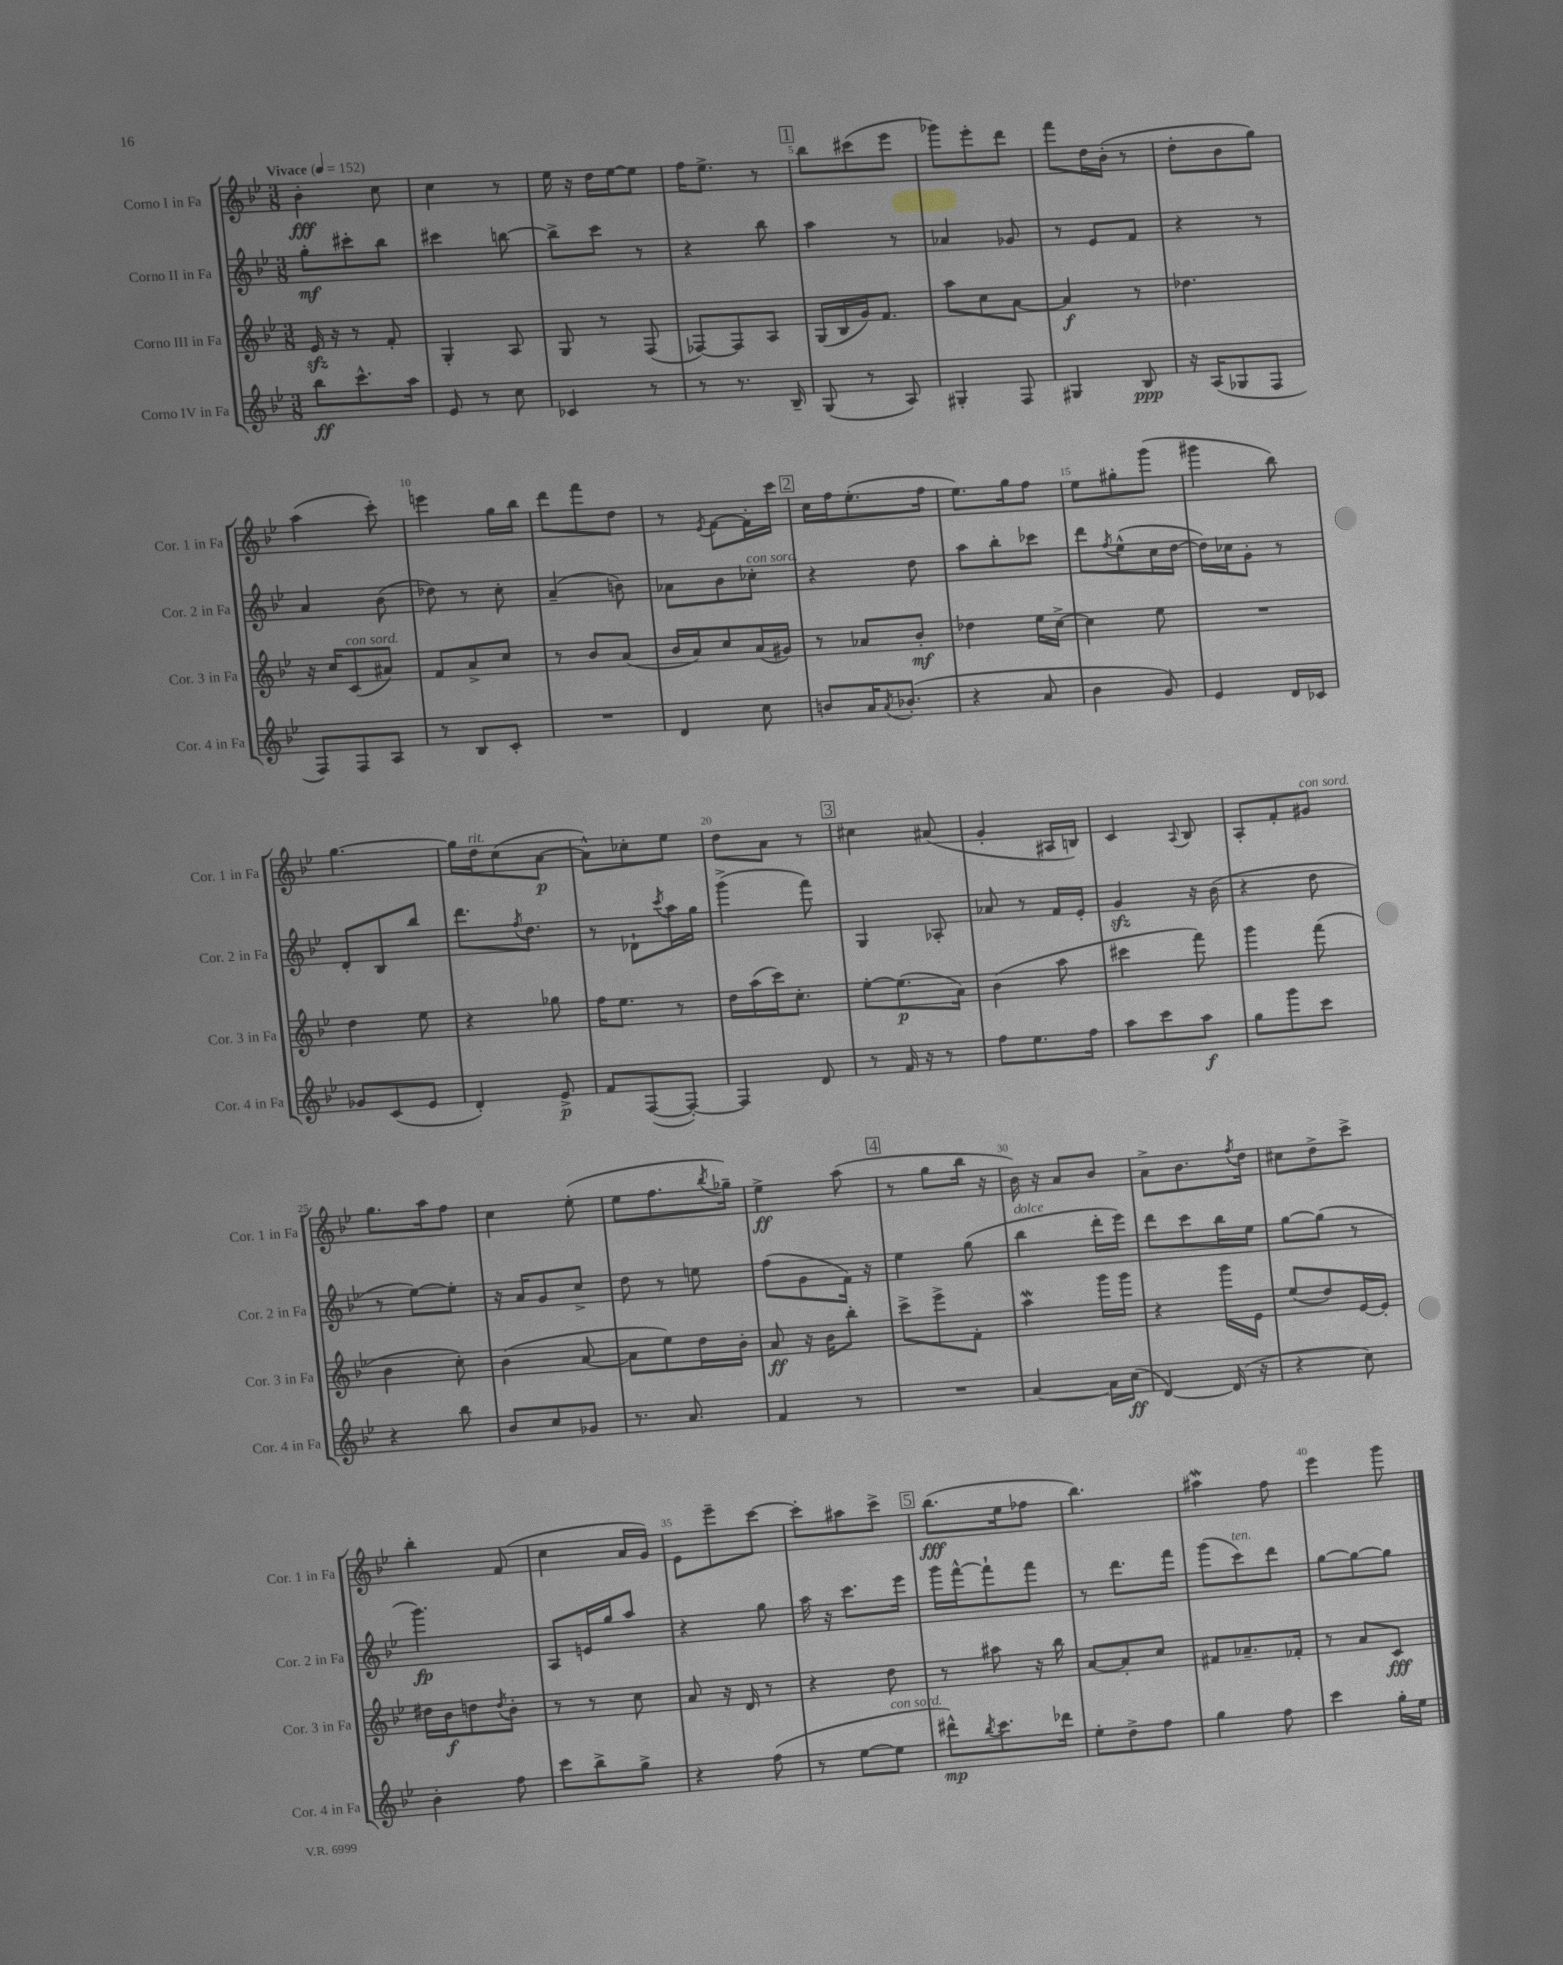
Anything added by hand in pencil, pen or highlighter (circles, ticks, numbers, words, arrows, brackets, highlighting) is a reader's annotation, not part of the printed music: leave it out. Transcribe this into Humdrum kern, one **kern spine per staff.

**kern	**dynam	**kern	**dynam	**kern	**dynam	**kern	**dynam
*part4	*part4	*part3	*part3	*part2	*part2	*part1	*part1
*staff4	*staff4	*staff3	*staff3	*staff2	*staff2	*staff1	*staff1
*I"Corno IV in Fa	*	*I"Corno III in Fa	*	*I"Corno II in Fa	*	*I"Corno I in Fa	*
*I'Cor. 4 in Fa	*	*I'Cor. 3 in Fa	*	*I'Cor. 2 in Fa	*	*I'Cor. 1 in Fa	*
*clefG2	*	*clefG2	*	*clefG2	*	*clefG2	*
*k[b-e-]	*	*k[b-e-]	*	*k[b-e-]	*	*k[b-e-]	*
*M3/8	*	*M3/8	*	*M3/8	*	*M3/8	*
*MM152	*	*MM152	*	*MM152	*	*MM152	*
=1	=1	=1	=1	=1	=1	=1	=1
!	!	!	!	!	!	!LO:TX:a:B:t=Vivace	!
8bb-\L	ff	16e-zz/	.	8gg'\L	mf	4b-'\	fff
.	.	16r	.	.	.	.	.
8.ccc^^\	.	8r	.	8ccc#X'\	.	.	.
.	.	8f'/	.	8bb-\J	.	8cc\	.
16aa\Jk	.	.	.	.	.	.	.
=2	=2	=2	=2	=2	=2	=2	=2
8e-/	.	4G'/	.	4ccc#X\	.	4cc\	.
8r	.	.	.	.	.	.	.
8cc\	.	8A/	.	[8bbn\	.	8r	.
=3	=3	=3	=3	=3	=3	=3	=3
4c-X/	.	8G/	.	8bb^\L]	.	16ee-\	.
.	.	.	.	.	.	16r	.
.	.	8r	.	8ccc\J	.	16dd\LL	.
.	.	.	.	.	.	[16ee-\J	.
8r	.	(8F/	.	8r	.	8ee-\J]	.
=4	=4	=4	=4	=4	=4	=4	=4
8r	.	[8F-X/L)	.	4r	.	16ff\KL	.
.	.	.	.	.	.	8.ee-^\J	.
8.r	.	8F-/]	.	.	.	.	.
.	.	8A/J	.	8bb-\	.	8r	.
16B-~/	.	.	.	.	.	.	.
!!LO:REH:place=s1:t=1
=5	=5	=5	=5	=5	=5	=5	=5
(8G/	.	(16G/LL	.	4aa\	.	8bb-\L	.
.	.	16B-/	.	.	.	.	.
8r	.	16g/J)	.	.	.	(8ccc#X\	.
.	.	8.f/J	.	.	.	.	.
8A/)	.	.	.	8r	.	8eee-\J	.
=6	=6	=6	=6	=6	=6	=6	=6
4G#X'/	.	8aa\L	.	4a-X/	.	8ggg-X\L)	.
.	.	8cc\	.	.	.	8eee-'\	.
8F/	.	[8a\J	.	8g-X/	.	8ddd\J	.
=7	=7	=7	=7	=7	=7	=7	=7
4G#X/	.	4a/]	f	8r	.	8fff\L	.
.	.	.	.	8e-/L	.	16dd\L	.
.	.	.	.	.	.	(16b-'\JJ	.
8B-/	ppp	8r	.	8f/J	.	8r	.
=8	=8	=8	=8	=8	=8	=8	=8
16r	.	4.dd-X\	.	4r	.	8dd'\L	.
(16A/KL	.	.	.	.	.	.	.
8G-X/	.	.	.	.	.	8b-\	.
8F/J	.	.	.	8r	.	8gg\J)	.
!!LO:LB:g=z
=9	=9	=9	=9	=9	=9	=9	=9
8F/L)	.	16r	.	4a/	.	(4aa\	.
.	.	16cc/KL	.	.	.	.	.
!	!	!LO:TX:a:i:t=con sord.	!	!	!	!	!
8F/	.	(8c/	.	.	.	.	.
8A/J	.	8a#X/J)	.	(8b-\	.	8ccc'\)	.
=10	=10	=10	=10	=10	=10	=10	=10
8r	.	8f/L	.	8dd-X\)	.	4eeen\	.
8B-/L	.	8a^/	.	8r	.	.	.
8c'/J	.	8cc/J	.	8cc'\	.	16gg\LL	.
.	.	.	.	.	.	16bb-\JJ	.
=11	=11	=11	=11	=11	=11	=11	=11
4.r	.	8r	.	(4a~/	.	8ddd\L	.
.	.	8b-/L	.	.	.	8fff\	.
.	.	(8a/J	.	8bn\)	.	8dd\J	.
=12	=12	=12	=12	=12	=12	=12	=12
4d/	.	16b-/LL	.	8a-X\L	.	8r	.
.	.	16a/J)	.	.	.	.	.
.	.	.	.	.	.	8qe-/	.
.	.	8cc/	.	8b-\	.	[8f\L	.
!	!	!	!	!LO:TX:a:i:t=con sord.	!	!	!
8cc\	.	(16a/L	.	8cc-X'\J	.	16f'\L]	.
.	.	16g#X/JJ)	.	.	.	16ccc\JJ	.
!!LO:REH:place=s1:t=2
=13	=13	=13	=13	=13	=13	=13	=13
8bn/L	.	8r	.	4r	.	16cc\LL	.
.	.	.	.	.	.	16ff\J	.
16a/K	.	8a-X/L	.	.	.	(8.ee-'\	.
8qa/	.	.	.	.	.	.	.
(8.b-X'/J	.	.	.	.	.	.	.
.	.	8b-'/J	mf	8dd\	.	.	.
.	.	.	.	.	.	16ff\Jk	.
=14	=14	=14	=14	=14	=14	=14	=14
4r	.	4dd-X\	.	8aa\L	.	8.ee-\L)	.
.	.	.	.	8bb-'\	.	.	.
.	.	.	.	.	.	16gg\k	.
8a/	.	16ee-\LL	.	8ccc-X\J	.	8ff\J	.
.	.	[16cc^\JJ	.	.	.	.	.
=15	=15	=15	=15	=15	=15	=15	=15
4b-\	.	4cc\]	.	8ddd\L	.	8ee-\L	.
.	.	.	.	8qff/	.	.	.
.	.	.	.	(8ee-^^\	.	8gg#X'\	.
8g/)	.	8ee-\	.	16cc\L	.	(8ggg\J	.
.	.	.	.	[16dd\JJ	.	.	.
=16	=16	=16	=16	=16	=16	=16	=16
4e-/	.	4.r	.	16dd\LL])	.	4ggg#X\	.
.	.	.	.	16cc-X\J	.	.	.
.	.	.	.	8g'\J	.	.	.
16d/LL	.	.	.	8r	.	8bb-\)	.
16c-X/JJ	.	.	.	.	.	.	.
!!LO:LB:g=z
=17	=17	=17	=17	=17	=17	=17	=17
8g-X/L	.	4dd\	.	8d'/L	.	[4.gg\	.
(8c/	.	.	.	8B-/	.	.	.
8e-/J	.	8ee-\	.	8bb-/J	.	.	.
=18	=18	=18	=18	=18	=18	=18	=18
4d'/)	.	4r	.	8.ddd\L	.	16gg\LL]	.
!	!	!	!	!	!	!LO:TX:a:i:t=rit.	!
.	.	.	.	.	.	16dd\J	.
.	.	.	.	.	.	(8cc\	.
.	.	.	.	8qff/	.	.	.
.	.	.	.	8.dd\J	.	.	.
8e-^/	p	8gg-X\	.	.	.	[8a\J	p
=19	=19	=19	=19	=19	=19	=19	=19
8f/L	.	16ff\KL	.	8r	.	8a^^\L])	.
.	.	8.ee-\J	.	.	.	.	.
([8F/	.	.	.	8d-X`\L	.	8cc-X'\	.
.	.	.	.	8qccc/	.	.	.
8F'/J_)	.	8r	.	16aa\L	.	8ee-\J	.
.	.	.	.	16gg\JJ	.	.	.
=20	=20	=20	=20	=20	=20	=20	=20
4F/]	.	16dd\LL	.	(4ggg^\	.	8dd\L	.
.	.	(16aa\	.	.	.	.	.
.	.	16ccc\J)	.	.	.	8a\J	.
.	.	8.cc'\J	.	.	.	.	.
8d/	.	.	.	8fff\)	.	8r	.
!!LO:REH:place=s1:t=3
=21	=21	=21	=21	=21	=21	=21	=21
8r	.	[8ee-'\L	.	4G/	.	4cc#X\	.
16f/	.	(8.ee-\]	p	.	.	.	.
16r	.	.	.	.	.	.	.
8r	.	.	.	8A-X'/	.	(8a#X/	.
.	.	16a\Jk)	.	.	.	.	.
=22	=22	=22	=22	=22	=22	=22	=22
8ff\L	.	(4b-\	.	8a-X/	.	4g'/	.
8.ee-\	.	.	.	8r	.	.	.
.	.	8aa\	.	16f/LL	.	16A#X/LL	.
16ff\Jk	.	.	.	16e-'/JJ	.	16Bn/JJ)	.
=23	=23	=23	=23	=23	=23	=23	=23
8aa\L	.	4ccc#X\	.	4gzz/	.	4c/	.
8ccc\	.	.	.	.	.	.	.
.	.	.	.	.	.	8qqA/	.
8aa\J	f	8fff\)	.	16r	.	8B-/	.
.	.	.	.	(16b-\	.	.	.
=24	=24	=24	=24	=24	=24	=24	=24
8gg\L	.	4ggg\	.	4r	.	8A'/L	.
8ggg\	.	.	.	.	.	8f'/	.
!	!	!	!	!	!	!LO:TX:a:i:t=con sord.	!
8ccc\J	.	(8fff\	.	8dd\	.	8g#X/J	.
!!LO:LB:g=z
=25	=25	=25	=25	=25	=25	=25	=25
4r	.	4b-\	.	8r	.	8.gg\L	.
.	.	.	.	[8ee-\L)	.	.	.
.	.	.	.	.	.	16aa\k	.
8bb-\	.	8cc'\)	.	8ee-'\J]	.	8ff\J	.
=26	=26	=26	=26	=26	=26	=26	=26
8b-/L	.	(4b-\	.	16r	.	4cc\	.
.	.	.	.	16a/KL	.	.	.
8cc/	.	.	.	8g/	.	.	.
8g-X/J	.	[8a/	.	8cc^/J	.	(8ee-'\	.
=27	=27	=27	=27	=27	=27	=27	=27
8.r	.	8a\L]	.	8dd\	.	8ee-\L	.
.	.	8ee-\)	.	8r	.	8.ff\	.
8.a/	.	.	.	.	.	.	.
.	.	16dd\L	.	8een\	.	.	.
.	.	.	.	.	.	8qbb-/	.
.	.	16b-'\JJ	.	.	.	16gg-X~\Jk)	.
=28	=28	=28	=28	=28	=28	=28	=28
4f/	.	8a/	ff	(8ff\L	.	4ee-^\	ff
.	.	16r	.	8g\	.	.	.
.	.	16b-\KL	.	.	.	.	.
8r	.	8bb-'\J	.	16f\Jk)	.	(8aa\	.
.	.	.	.	16r	.	.	.
!!LO:REH:place=s1:t=4
=29	=29	=29	=29	=29	=29	=29	=29
4.r	.	8ccc^\L	.	4ee-\	.	8r	.
.	.	8eee-^\	.	.	.	8gg\L	.
.	.	8f'\J	.	(8gg\	.	16bb-\Jk	.
.	.	.	.	.	.	16r	.
=30	=30	=30	=30	=30	=30	=30	=30
!	!	!	!	!LO:TX:a:i:t=dolce	!	!	!
[4a/	.	4aaW\	.	4bb-\	.	16b-\)	.
.	.	.	.	.	.	16r	.
.	.	.	.	.	.	8a/L	.
16a\LL]	.	16ggg\LL	.	16ddd'\LL	.	8b-/J	.
(16cc\JJ	ff	16ggg\JJ	.	16eee-\JJ)	.	.	.
=31	=31	=31	=31	=31	=31	=31	=31
[4d/)	.	4r	.	8ddd\L	.	8a^\L	.
.	.	.	.	8ccc\	.	8.b-\	.
(16d/]	.	16ggg\LL	.	16bb-\L	.	.	.
.	.	.	.	.	.	8qff/	.
16r	.	16e-\JJ	.	16ee-\JJ	.	16dd\Jk	.
=32	=32	=32	=32	=32	=32	=32	=32
4r	.	(8ee-/L	.	[8gg\L	.	8cc#X\L	.
.	.	8dd/)	.	(8gg\J]	.	8dd^\	.
8cc\)	.	[16e-/L	.	8r	.	8ccc^\J	.
.	.	16e-'/JJ]	.	.	.	.	.
!!LO:LB:g=z
=33	=33	=33	=33	=33	=33	=33	=33
4b-'\	.	16dd#X\LL	.	4.ggg\)	fp	4bb-'\	.
.	.	16b-\J	f	.	.	.	.
.	.	8ddn\	.	.	.	.	.
.	.	8qdd/	.	.	.	.	.
8ff\	.	8b-'\J	.	.	.	(8f/	.
=34	=34	=34	=34	=34	=34	=34	=34
8ccc\L	.	8r	.	8A/L	.	4cc\	.
8bb-^\	.	8r	.	16en/L	.	.	.
.	.	.	.	16gg/J	.	.	.
8gg^\J	.	8cc\	.	8aa/J	.	16a/LL	.
.	.	.	.	.	.	16g/JJ)	.
=35	=35	=35	=35	=35	=35	=35	=35
4r	.	8a/	.	4r	.	8e-\L	.
.	.	16r	.	.	.	8eee-~\	.
.	.	16d/	.	.	.	.	.
(8ff\	.	8r	.	8gg\	.	[8ccc\J	.
=36	=36	=36	=36	=36	=36	=36	=36
8r	.	4r	.	16aa\	.	8ccc'\L]	.
.	.	.	.	16r	.	.	.
[8ee-\L	.	.	.	8.ccc\L	.	8aa#X\	.
!LO:TX:a:i:t=con sord.	!	!	!	!	!	!	!
8ee-\J]	.	8dd\	.	.	.	8ccc^\J	.
.	.	.	.	16eee-\Jk	.	.	.
!!LO:REH:place=s1:t=5
=37	=37	=37	=37	=37	=37	=37	=37
8ddd#X^^\L)	mp	8r	.	16ggg\LL	.	(8.bb-\L	fff
.	.	.	.	[16fff^^\J	.	.	.
8qbb-/	.	.	.	.	.	.	.
8.ccc\	.	8aa#X\	.	8fff`\]	.	.	.
.	.	.	.	.	.	16ee-\k	.
.	.	16r	.	8fff\J	.	8ff-X\J	.
16ddd-X\Jk	.	16bb-\	.	.	.	.	.
=38	=38	=38	=38	=38	=38	=38	=38
8ee-'\L	.	[8a/L	.	8r	.	4.bb-\)	.
8dd^\	.	8a'/]	.	8.ddd\L	.	.	.
8ff\J	.	8cc/J	.	.	.	.	.
.	.	.	.	16fff\Jk	.	.	.
=39	=39	=39	=39	=39	=39	=39	=39
4gg\	.	8f#X/L	.	(8ggg\L	.	4aa#XW\	.
!	!	!	!	!LO:TX:a:i:t=ten.	!	!	!
.	.	8.a-X~/	.	8ccc\)	.	.	.
8ff\	.	.	.	8ddd\J	.	8ff\	.
.	.	16f-X'/Jk	.	.	.	.	.
=40	=40	=40	=40	=40	=40	=40	=40
4ccc\	.	8r	.	[8gg\L	.	4eee-\	.
.	.	8a/L	.	8gg\_	.	.	.
16gg'\LL	.	8c/J	fff	8gg\J]	.	8ggg\	.
16ee-\JJ	.	.	.	.	.	.	.
==	==	==	==	==	==	==	==
*-	*-	*-	*-	*-	*-	*-	*-
